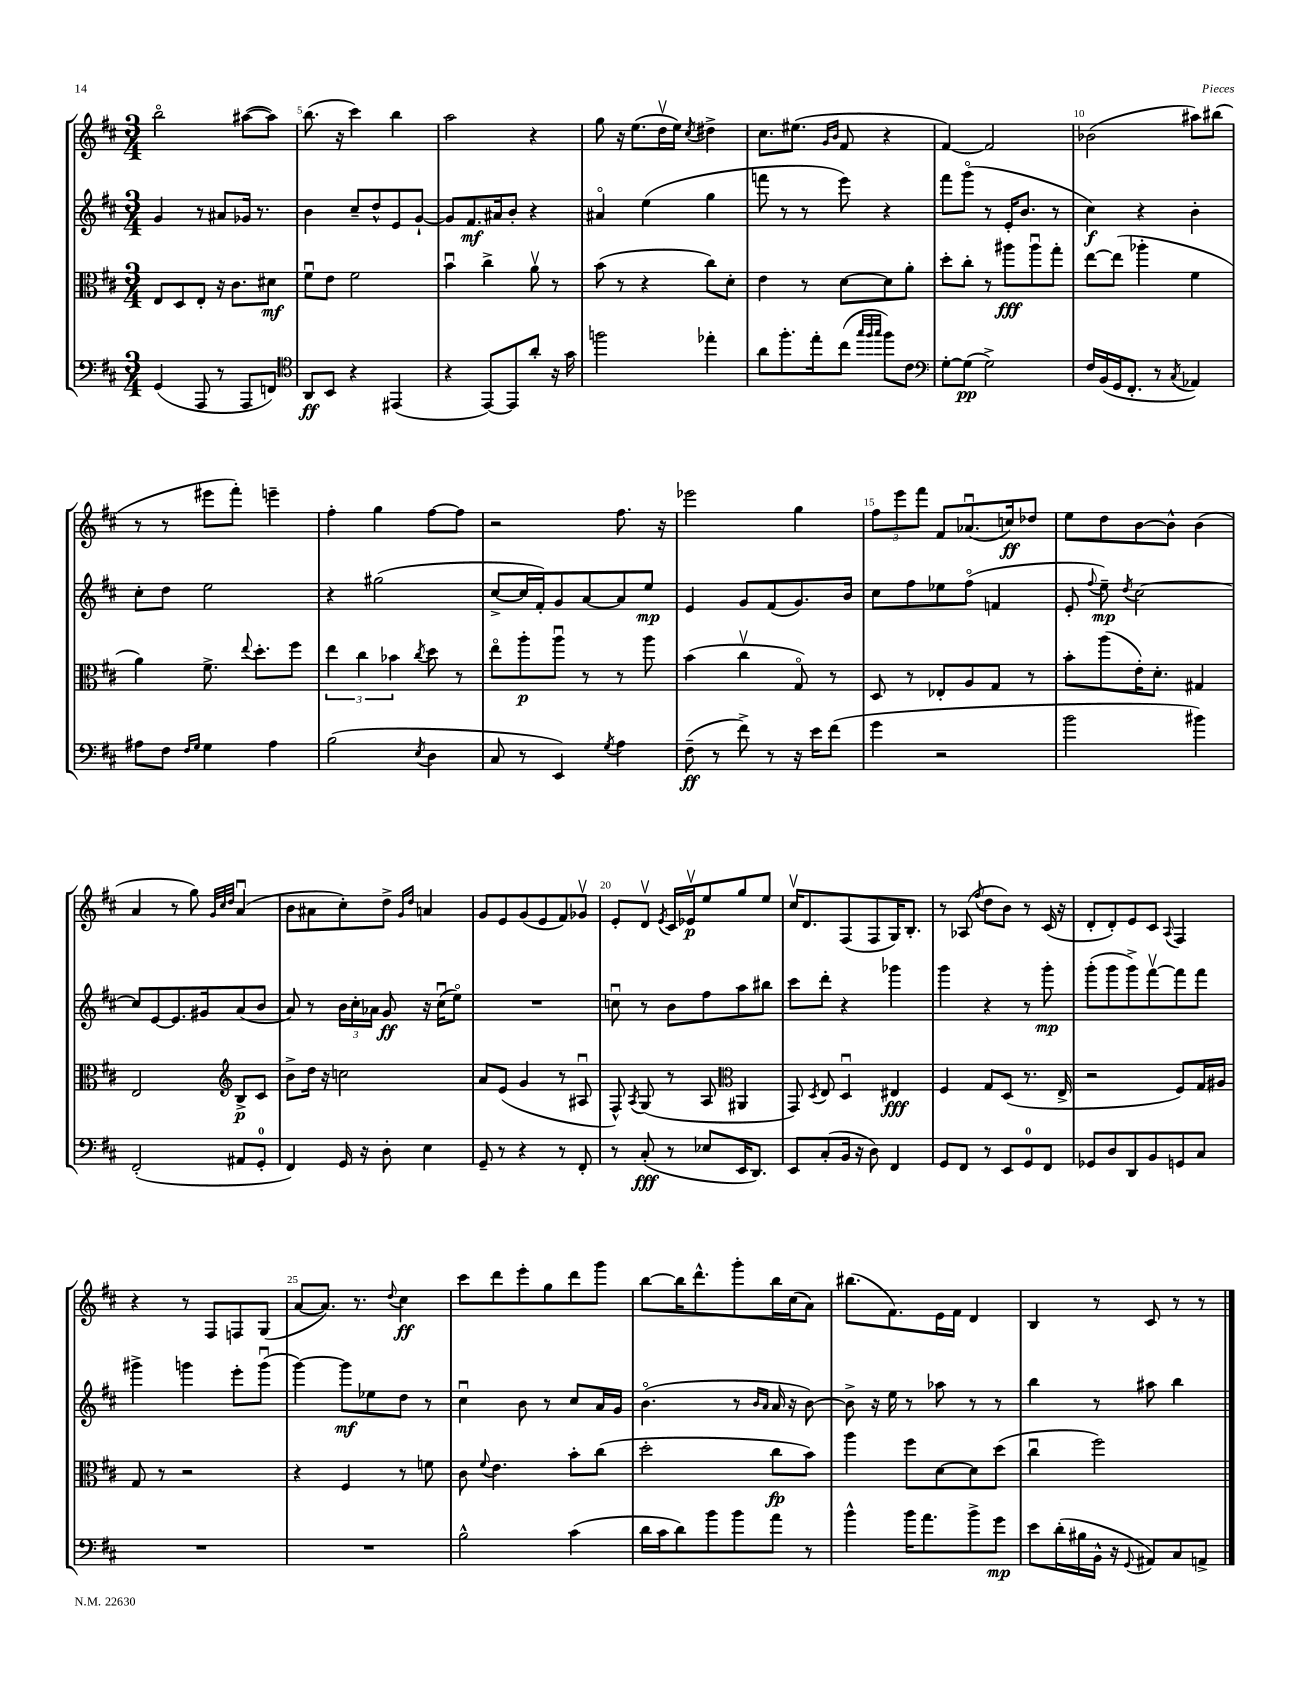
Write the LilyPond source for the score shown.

<<
\new StaffGroup <<
\new Staff = "s0" {
    \clef treble \key d \major \numericTimeSignature \time 3/4
    \autoBeamOff b''2\flageolet ais''8[~( ais''8]) |
    b''8.( r16 cis'''4) b''4 |
    a''2 r4 |
    g''8 r16 e''8.[( d''16\upbow e''16]) \acciaccatura { cis''8 } dis''4-> |
    cis''8.[ eis''8.]( \grace { g'16[ b'16] } fis'8 r4 |
    fis'4~) fis'2 |
    bes'2( ais''8[) bis''8]( |
    r8 r8 eis'''8[ fis'''8]-.) e'''4-- |
    fis''4-. g''4 fis''8[~ fis''8] |
    r2 fis''8. r16 |
    ees'''2 g''4 |
    \tuplet 3/2 { fis''8[ e'''8 fis'''8] } fis'8[ aes'8.\downbow( c''16\ff) des''8] |
    e''8[ d''8 b'8~ b'8]-^ b'4( |
    a'4 r8 g''8) \grace { g'32[ cis''32 d''32] } a'4\downbow( |
    b'8[ ais'8 cis''8-.) d''8]-> \grace { g'16[ d''16] } a'4 |
    g'8[ e'8 g'8( e'8 fis'8) ges'8]\upbow |
    e'8[-. d'8]\upbow \acciaccatura { e'8 } cis'16[ ees'16\upbow\p e''8 g''8 e''8] |
    cis''16[\upbow d'8. fis8( fis8 g16) b8.]-. |
    r8 aes8( \appoggiatura { fis''8 } d''8[ b'8]) r8 cis'16( r16 |
    d'8[-. d'8-.) e'8 cis'8] \appoggiatura { a8 } fis4 |
    r4 r8 fis8[ f8 g8]( |
    a'8[~ a'8.]) r8. \appoggiatura { d''8 } cis''4\ff |
    cis'''8[ d'''8 e'''8-. g''8 d'''8 g'''8] |
    b''8[~ b''16 d'''8.-^ g'''8-. b''16 cis''16( a'8]) |
    bis''8.[( fis'8.) e'16 fis'16] d'4 |
    b4 r8 cis'8 r8 r8 \bar "|." |
}
\new Staff = "s1" {
    \clef treble \key d \major \numericTimeSignature \time 3/4
    \autoBeamOff g'4 r8 ais'8[ ges'16] r8. |
    b'4 cis''8[-- d''8-^ e'8 g'8]~-! |
    g'8[ fis'8.\mf ais'16 b'8]-. r4 |
    ais'4\flageolet e''4( g''4 |
    f'''8 r8 r8 e'''8) r4 |
    fis'''8[ g'''8]\flageolet( r8 e'16[-. b'8.] r8 |
    cis''4\f) r4 b'4-. |
    cis''8[-. d''8] e''2 |
    r4 gis''2( |
    cis''8[~-> cis''16 fis'16-.) g'8 a'8~ a'8 e''8]\mp |
    e'4 g'8[ fis'8( g'8.) b'16] |
    cis''8[ fis''8 ees''8 fis''8]\flageolet( f'4 |
    e'8-. \appoggiatura { fis''8 } e''8--\mp) \acciaccatura { d''8 } cis''2~ |
    cis''8[ e'8~ e'8. gis'16 a'8( b'8] |
    a'8) r8 \tuplet 3/2 { b'16[ cis''16-. aes'16] } g'8\ff r16 cis''16[\downbow( e''8]\flageolet) |
    R2. |
    c''8\downbow r8 b'8[ fis''8 a''8 bis''8] |
    cis'''8[ d'''8]-. r4 ges'''4 |
    g'''4 r4 r8 g'''8-.\mp |
    g'''8[-.( g'''8 g'''8->) fis'''8~\upbow fis'''8 fis'''8] |
    gis'''4-> g'''4 e'''8[-. g'''8]\downbow( |
    g'''4~) g'''8[\mf ees''8 d''8] r8 |
    cis''4\downbow b'8 r8 cis''8[ a'16 g'16] |
    b'4.\flageolet( r8 \grace { b'16[ a'16] } a'16 r16 b'8~) |
    b'8-> r16 e''16 r8 aes''8 r8 r8 |
    b''4 r8 ais''8 b''4 \bar "|." |
}
\new Staff = "s2" {
    \clef alto \key d \major \numericTimeSignature \time 3/4
    \autoBeamOff e8[ d8 e8]-. r16 cis'8.[ dis'8]\mf |
    fis'8[\downbow e'8] fis'2 |
    b'4\downbow cis''4-> a'8\upbow r8 |
    b'8( r8 r4 cis''8[) d'8]-. |
    e'4 r8 d'8[~ d'8 a'8]-. |
    d''8[-. cis''8]-. r8 ais''8[\fff ais''8\downbow g''8]-. |
    e''8[~ e''8]( aes''4-. fis'4 |
    a'4) fis'8.-> \appoggiatura { e''8 } d''8.[-. fis''8] |
    \tuplet 3/2 { e''4 cis''4 bes'4 } \acciaccatura { cis''8 } d''8 r8 |
    e''8[\flageolet a''8-.\p a''8]\downbow r8 r8 a''8 |
    b'4( cis''4\upbow g8\flageolet) r8 |
    d8 r8 ees8[-. a8 g8] r8 |
    b'8[-. a''8( e'16-.) d'8.]-. gis4 |
    e2 \clef treble b8[->\p cis'8] |
    b'8[-> d''16] r16 c''2 |
    a'8[ e'8]( g'4 r8 ais8\downbow |
    fis8-^) \acciaccatura { a8 } g8( r8 a8 \clef alto ais,4 |
    g,8) \acciaccatura { d8 } e8 d4\downbow eis4\fff |
    fis4 g8[ d8]( r8. e16-> |
    r2 fis8[) g16 ais16] |
    g8 r8 r2 |
    r4 fis4 r8 f'8 |
    cis'8 \appoggiatura { fis'8 } e'4. b'8[-. cis''8]( |
    d''2-. cis''8[\fp b'8]) |
    a''4 fis''8[ d'8~ d'8 d''8]( |
    cis''4\downbow fis''2) \bar "|." |
}
\new Staff = "s3" {
    \clef bass \key d \major \numericTimeSignature \time 3/4
    \autoBeamOff g,4( a,,8 r8 a,,8[ f,8]) |
    \clef tenor a,8[\ff b,8] r4 eis,4( |
    r4 e,8[~) e,8 a'8]-. r16 g'16 |
    f''2 ees''4-. |
    a'8[ fis''8.-. e''16-. cis''8]( \grace { g''32[ fis''32 g''32] } fis''8[) cis'8] |
    \clef bass g8[~-. g8]\pp( g2->) |
    fis16[ b,16( g,16 fis,8.]-. r8 \acciaccatura { cis8 } aes,4) |
    ais8[ fis8] \grace { fis16[ g16] } g4 ais4 |
    b2( \acciaccatura { e8 } d4 |
    cis8 r8 e,4) \acciaccatura { g8 } a4 |
    fis8--\ff( r8 fis'8->) r8 r16 e'16[ fis'8]( |
    g'4 r2 |
    b'2 bis'4) |
    fis,2-.( ais,8[ g,8]-0-. |
    fis,4) g,16 r16 d8-. e4 |
    g,8-- r8 r4 r8 fis,8-. |
    r8 cis8-.\fff( r8 ees8[ e,16 d,8.]) |
    e,8[ cis8-.( b,16] r16 d8) fis,4 |
    g,8[ fis,8] r8 e,8[ g,8-0 fis,8] |
    ges,8[ d8 d,8 b,8 g,8 cis8] |
    R2. |
    R2. |
    b2-^ cis'4( |
    d'16[ cis'16 d'8) b'8 b'8 a'8] r8 |
    b'4-^ b'16[ a'8. b'8-> g'8]\mp |
    e'8[ d'16-.( bis16 b,16]-^ r16 \appoggiatura { g,8 } ais,8[) cis8 a,8]-> \bar "|." |
}
>>
>>
\layout { \context { \Score currentBarNumber = #4 \override BarNumber.break-visibility = ##(#f #t #t) barNumberVisibility = #(every-nth-bar-number-visible 5) } }
